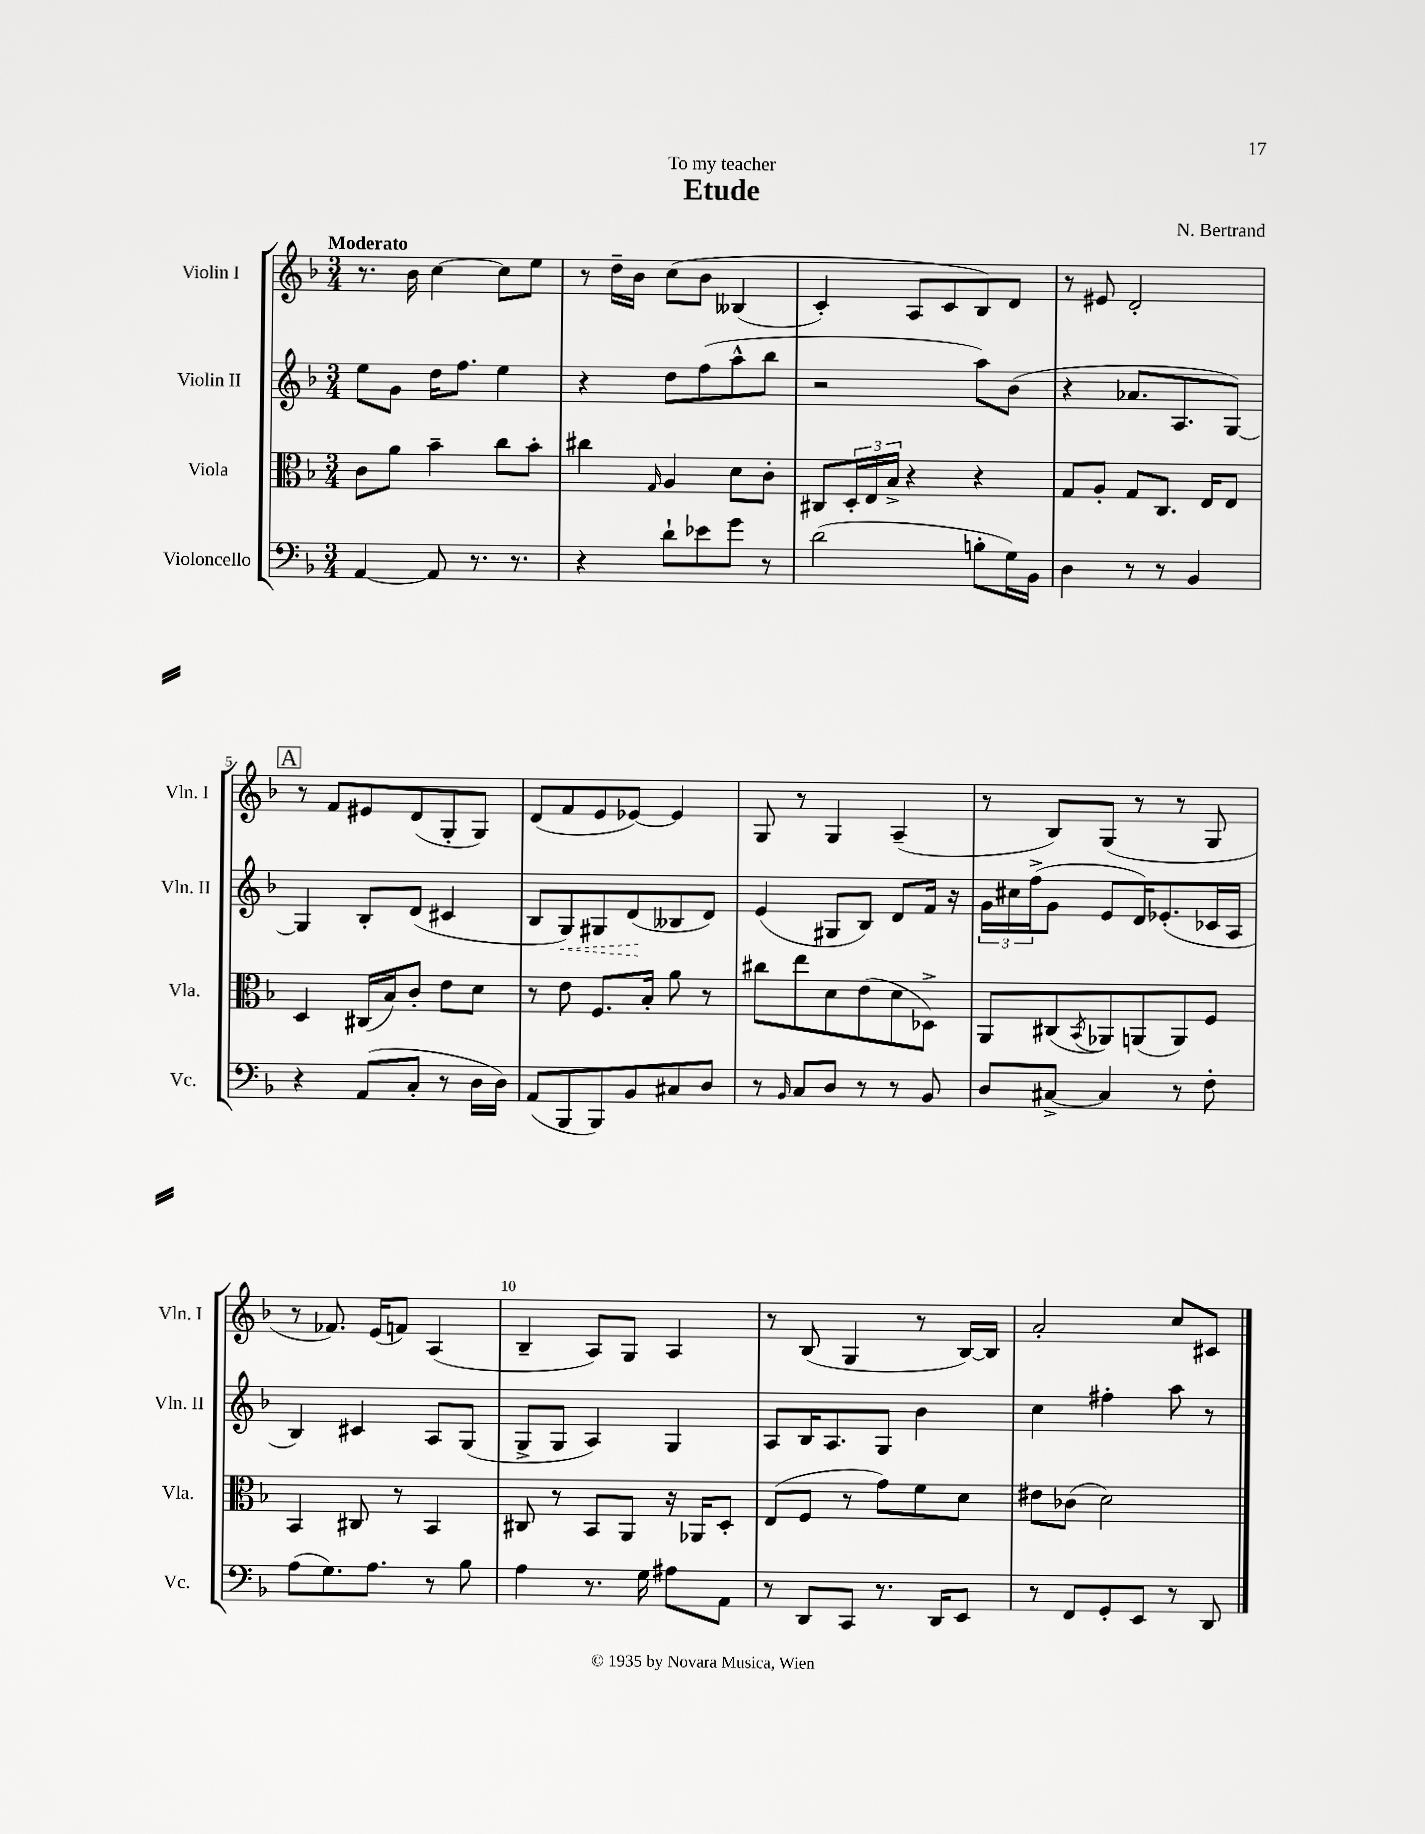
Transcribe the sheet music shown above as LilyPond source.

\header { title = "Etude" composer = "N. Bertrand" dedication = "To my teacher" }
<<
\new StaffGroup <<
\new Staff = "s0" \with { instrumentName = "Violin I" shortInstrumentName = "Vln. I" } {
    \clef treble \key f \major \numericTimeSignature \time 3/4 \tempo "Moderato"
    r8. bes'16 c''4~ c''8 e''8 |
    r8 d''16-- bes'16 c''8\( bes'8 beses4( |
    c'4-.) a8 c'8 bes8\) d'8 |
    r8 eis'8 d'2-. |
    \mark \markup { \box "A" } r8 f'8 eis'8 d'8( g8-. g8) |
    d'8( f'8 e'8 ees'8~) ees'4 |
    g8 r8 g4 a4--( |
    r8 bes8) g8( r8 r8 g8 |
    r8 fes'8.) e'16( f'8) a4( |
    bes4-- a8) g8 a4 |
    r8 bes8( g4 r8 bes16~) bes16 |
    a'2-. c''8 cis'8 \bar "|." |
}
\new Staff = "s1" \with { instrumentName = "Violin II" shortInstrumentName = "Vln. II" } {
    \clef treble \key f \major \numericTimeSignature \time 3/4
    e''8 g'8 d''16 f''8. e''4 |
    r4 d''8 f''8( a''8-^ bes''8 |
    r2 a''8) bes'8( |
    r4 aes'8. a8. g8~) |
    \mark \markup { \box "A" } g4 bes8-. d'8( cis'4 |
    bes8 \once \override Hairpin.style = #'dashed-line g8\<) gis8 d'8\!( beses8 d'8) |
    e'4( gis8 bes8) d'8 f'16 r16 |
    \tuplet 3/2 { g'16 cis''16 f''16->( } g'8 e'8 d'16) ees'8.-.( ces'16 a16 |
    bes4) cis'4 a8 g8( |
    g8-> g8 a4) g4 |
    a8 bes16 a8. g8 bes'4 |
    c''4 fis''4-. a''8 r8 \bar "|." |
}
\new Staff = "s2" \with { instrumentName = "Viola" shortInstrumentName = "Vla." } {
    \clef alto \key f \major \numericTimeSignature \time 3/4
    c'8 a'8 bes'4-- c''8 bes'8-. |
    cis''4 \grace { g16 } a4 d'8 c'8-. |
    cis8 \tuplet 3/2 { d16-. e16 bes16-> } r4 r4 |
    g8 a8-. g8 c8. e16 e8 |
    \mark \markup { \box "A" } d4 cis16( bes16) c'8-. e'8 d'8 |
    r8 e'8 f8. bes16-. a'8 r8 |
    cis''8 e''8 d'8 e'8( d'8 des8->) |
    a,8 cis8( \acciaccatura { bes,8 } aes,8) a,8( a,8) f8 |
    bes,4 cis8 r8 bes,4 |
    cis8 r8 bes,8 a,8 r16 aes,16 d8-. |
    e8( f8 r8 g'8) f'8 d'8 |
    eis'8 ces'8( d'2) \bar "|." |
}
\new Staff = "s3" \with { instrumentName = "Violoncello" shortInstrumentName = "Vc." } {
    \clef bass \key f \major \numericTimeSignature \time 3/4
    a,4~ a,8 r8. r8. |
    r4 d'8-! ees'8 g'8 r8 |
    d'2( b8-. g16) bes,16 |
    d4 r8 r8 bes,4 |
    \mark \markup { \box "A" } r4 a,8( c8-. r8 d16 d16) |
    a,8( bes,,8 bes,,8) bes,8 cis8 d8 |
    r8 \grace { bes,16 } c8 d8 r8 r8 bes,8 |
    d8 cis8~-> cis4 r8 f8-. |
    a8( g8.) a8. r8 bes8 |
    a4 r8. g16 ais8 a,8 |
    r8 d,8 c,8 r8. d,16 e,8 |
    r8 f,8 g,8-. e,8 r8 d,8 \bar "|." |
}
>>
>>
\layout { \context { \Score \override BarNumber.break-visibility = ##(#f #t #t) barNumberVisibility = #(every-nth-bar-number-visible 5) } }
